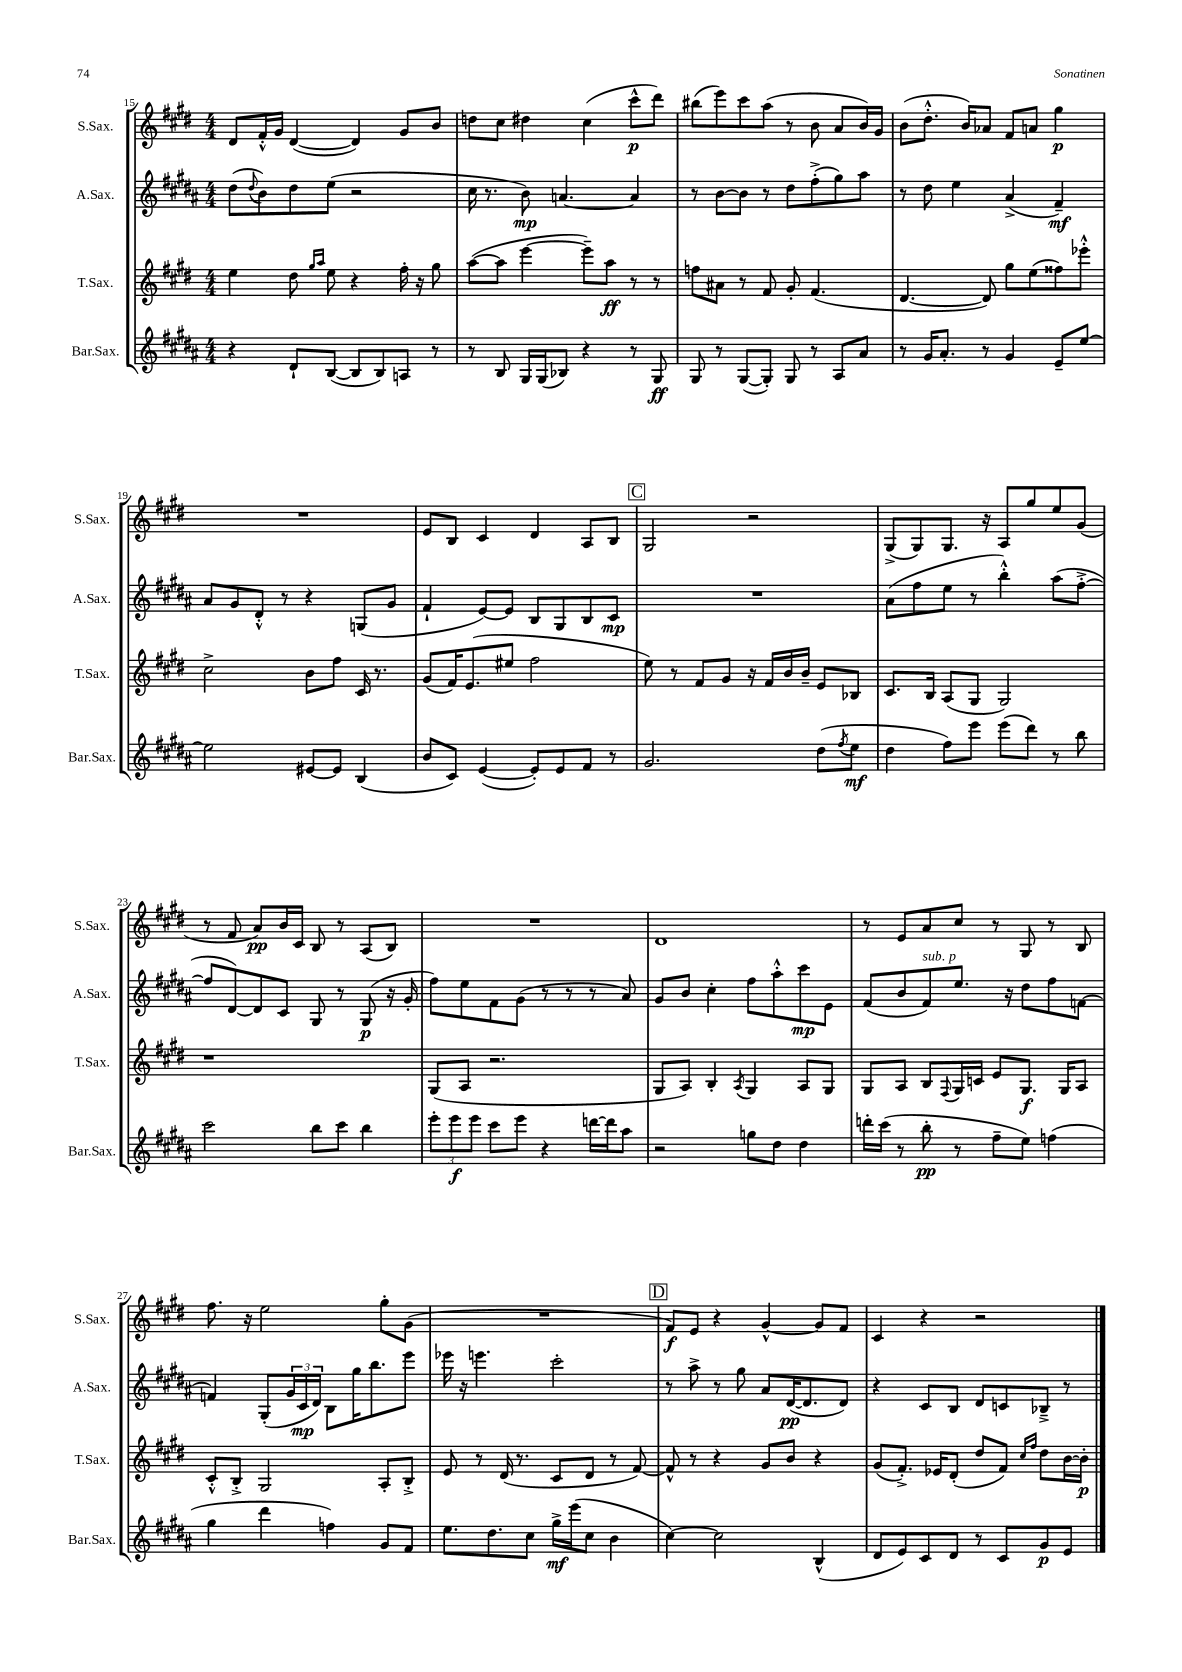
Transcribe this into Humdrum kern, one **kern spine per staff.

**kern	**kern	**kern	**kern
*staff4	*staff3	*staff2	*staff1
*clefG2	*clefG2	*clefG2	*clefG2
*k[f#c#g#d#a#]	*k[f#c#g#d#]	*k[f#c#g#d#a#]	*k[f#c#g#d#]
*M4/4	*M4/4	*M4/4	*M4/4
4r	4ee\	(8dd#\L	8d#/L
.	.	8qqdd#/	.
.	.	8b\)	16f#'^^/L
.	.	.	16g#/JJ
8d#`/L	8dd#\	8dd#\	([4d#/
.	16qqgg#/LL	.	.
.	16qqaa/JJ	.	.
([8B/J	8ee\	(8ee\J	.
8B/]L	4r	2r	4d#/])
8B/)	.	.	.
8A/J	16ff#'\	.	8g#/L
.	16r	.	.
8r	8gg#\	.	8b/J
=	=	=	=
8r	([8aa\L	16cc#\	8dd\L
.	.	8.r	.
8B/	8aa\]J	.	8cc#\J
16G#/LL	[4eee\	8b\)	4dd#\
(16G#/J	.	.	.
8B-/J)	.	[4.a/	.
4r	8eee~\]L)	.	(4cc#\
.	8aa\J	.	.
8r	8r	4a/]	8ccc#^^\L
8G#/	8r	.	8ddd#\J)
=	=	=	=
8G#/	8ff\L	8r	(8bb#\L
8r	8a#\J	[8b\L	8eee\)
([8G#/L	8r	8b\]J	8ccc#\
8G#'/]J)	8f#/	8r	(8aa\J
8G#/	8g#'/	8dd#\L	8r
8r	(4.f#/	(8ff#'^\	8b\
8A#/L	.	8gg#\)	8a/L
8a#/J	.	8aa#\J	16b/L)
.	.	.	16g#/JJ
=	=	=	=
8r	[4.d#/	8r	(8b\L
16g#/LK	.	8dd#\	8.dd#'^^\J
8.a#'/J	.	.	.
.	.	4ee\	.
.	.	.	16b/LK)
8r	8d#/])	.	8a-/J
4g#/	8gg#\L	(4a#^/	8f#/L
.	(8ee\	.	8a/J
8e~/L	8ff##\)	4f#~/)	4gg#\
[8ee/J	8eee-'^^\J	.	.
=	=	=	=
2ee\]	2cc#^\	8a#/L	1r
.	.	8g#/	.
.	.	8d#'^^/J	.
.	.	8r	.
[8e#/L	8b\L	4r	.
8e#/]J	8ff#\J	.	.
(4B/	16c#/	(8G/L	.
.	8.r	.	.
.	.	8g#/J	.
=	=	=	=
8b/L	(8g#/L	4f#`/	8e/L
8c#/J)	16f#/K)	.	8B/J
.	(8.e/	.	.
([4e/	.	[8e/L)	4c#/
.	8ee#/J	8e/]J	.
8e'/]L)	2ff#\	8B/L	4d#/
8e/	.	8G#/	.
8f#/J	.	8B/	8A/L
8r	.	8c#/J	8B/J
=	=	=	=
2.g#/	8ee\)	1r	2G#/
.	8r	.	.
.	8f#/L	.	.
.	8g#/J	.	.
.	16r	.	2r
.	16f#/LL	.	.
.	16b/	.	.
.	16b~/JJ	.	.
(8dd#\L	8e/L	.	.
8qff#/	.	.	.
8ee\J	8B-/J	.	.
=	=	=	=
4dd#\	8.c#/L	(8a#\L	(8G#^/L
.	.	8ff#\	8G#/)
.	16B/Jk	.	.
8ff#\L)	(8A/L	8ee\J	8.G#/J
8eee\J	8G#/J	8r	.
.	.	.	16r
(8eee\L	2G#/)	4bb'^^\)	8A/L
8ddd#\J)	.	.	8gg#/
8r	.	(8aa#\L	8ee/
8bb\	.	[8ff#'^\J	(8g#/J
=	=	=	=
2ccc#\	1r	8ff#/]L	8r
.	.	[8d#/)	8f#/
.	.	8d#/]	8a/L)
.	.	8c#/J	16b/L
.	.	.	16c#/JJ
8bb\L	.	8G#/	8B/
8ccc#\J	.	8r	8r
4bb\	.	(8G#/	(8A/L
.	.	16r	8B/J)
.	.	16g#'/	.
=	=	=	=
12eee'\L	(8G#/L	8ff#\L)	1r
12eee\	.	.	.
.	8A/J	8ee\	.
12eee\J	.	.	.
8ccc#\L	2.r	8f#\	.
8eee\J	.	(8g#\J	.
4r	.	8r	.
.	.	8r	.
[16ddd\LL	.	8r	.
16ddd\]J	.	.	.
8aa#\J	.	8a#/)	.
=	=	=	=
2r	8G#/L	8g#/L	1d#
.	8A/J)	8b/J	.
.	4B'/	4cc#'\	.
.	8qA/	.	.
8gg\L	4G#/	8ff#\L	.
8dd#\J	.	8aa#'^^\	.
4dd#\	8A/L	8ccc#\	.
.	8G#/J	8e\J	.
=	=	=	=
16ddd'\LL	8G#/L	(8f#/L	8r
(16ccc#\JJ	.	.	.
8r	8A/J	8b/	8e/L
8bb'\	8B/L	8f#/)	8a/
.	8qqF#/	.	.
8r	16G#/L	8.ee/J	8cc#/J
.	16c/JJ	.	.
8ff#~\L	8e/L	.	8r
.	.	16r	.
8ee\J)	8.G#/J	8dd#\L	8G#/
(4ff\	.	8ff#\	8r
.	16G#/LK	.	.
.	8A/J	[8f\J	8B/
=	=	=	=
4gg#\	8c#'^^/L	4f/]	8.ff#\
.	8B'^/J	.	.
.	.	.	16r
4ddd#\	2G#/	(8G#'/L	2ee\
.	.	24g#/L	.
.	.	24c#/	.
.	.	24d#/JJ)	.
4ff\)	.	8B\L	.
.	.	16gg#\K	.
.	.	8.bb\	.
8g#/L	8A'/L	.	8gg#'\L
8f#/J	8B'^/J	8eee\J	(8g#\J
=	=	=	=
8.ee\L	8e/	16eee-\	1r
.	.	16r	.
.	8r	4.eee\	.
8.dd#\	.	.	.
.	(16d#/	.	.
.	8.r	.	.
8cc#\J	.	.	.
16gg#^\LL	8c#/L	2ccc#'\	.
(16eee\J	.	.	.
8cc#\J	8d#/J	.	.
4b\	8r	.	.
.	[8f#/)	.	.
=	=	=	=
[4cc#\)	8f#^^/]	8r	8f#/L)
.	8r	8aa#^\	8e/J
2cc#\]	4r	8r	4r
.	.	8gg#\	.
.	8g#/L	8a#/L	[4g#^^/
.	8b/J	([16d#/K	.
.	.	8.d#/]	.
(4B^^/	4r	.	8g#/]L
.	.	8d#/J)	8f#/J
=	=	=	=
8d#/L	(8g#/L	4r	4c#/
8e/)	8.f#'^/J)	.	.
8c#/	.	8c#/L	4r
.	16e-/LK	.	.
8d#/J	(8d#'/J	8B/J	.
8r	8dd#/L	8d#/L	2r
8c#/L	8f#/J)	8c/	.
.	16qqcc#/LL	.	.
.	16qqff#/JJ	.	.
8g#/	8dd#\L	8B-~^/J	.
8e/J	[16b\L	8r	.
.	16b'\]JJ	.	.
==	==	==	==
*-	*-	*-	*-
